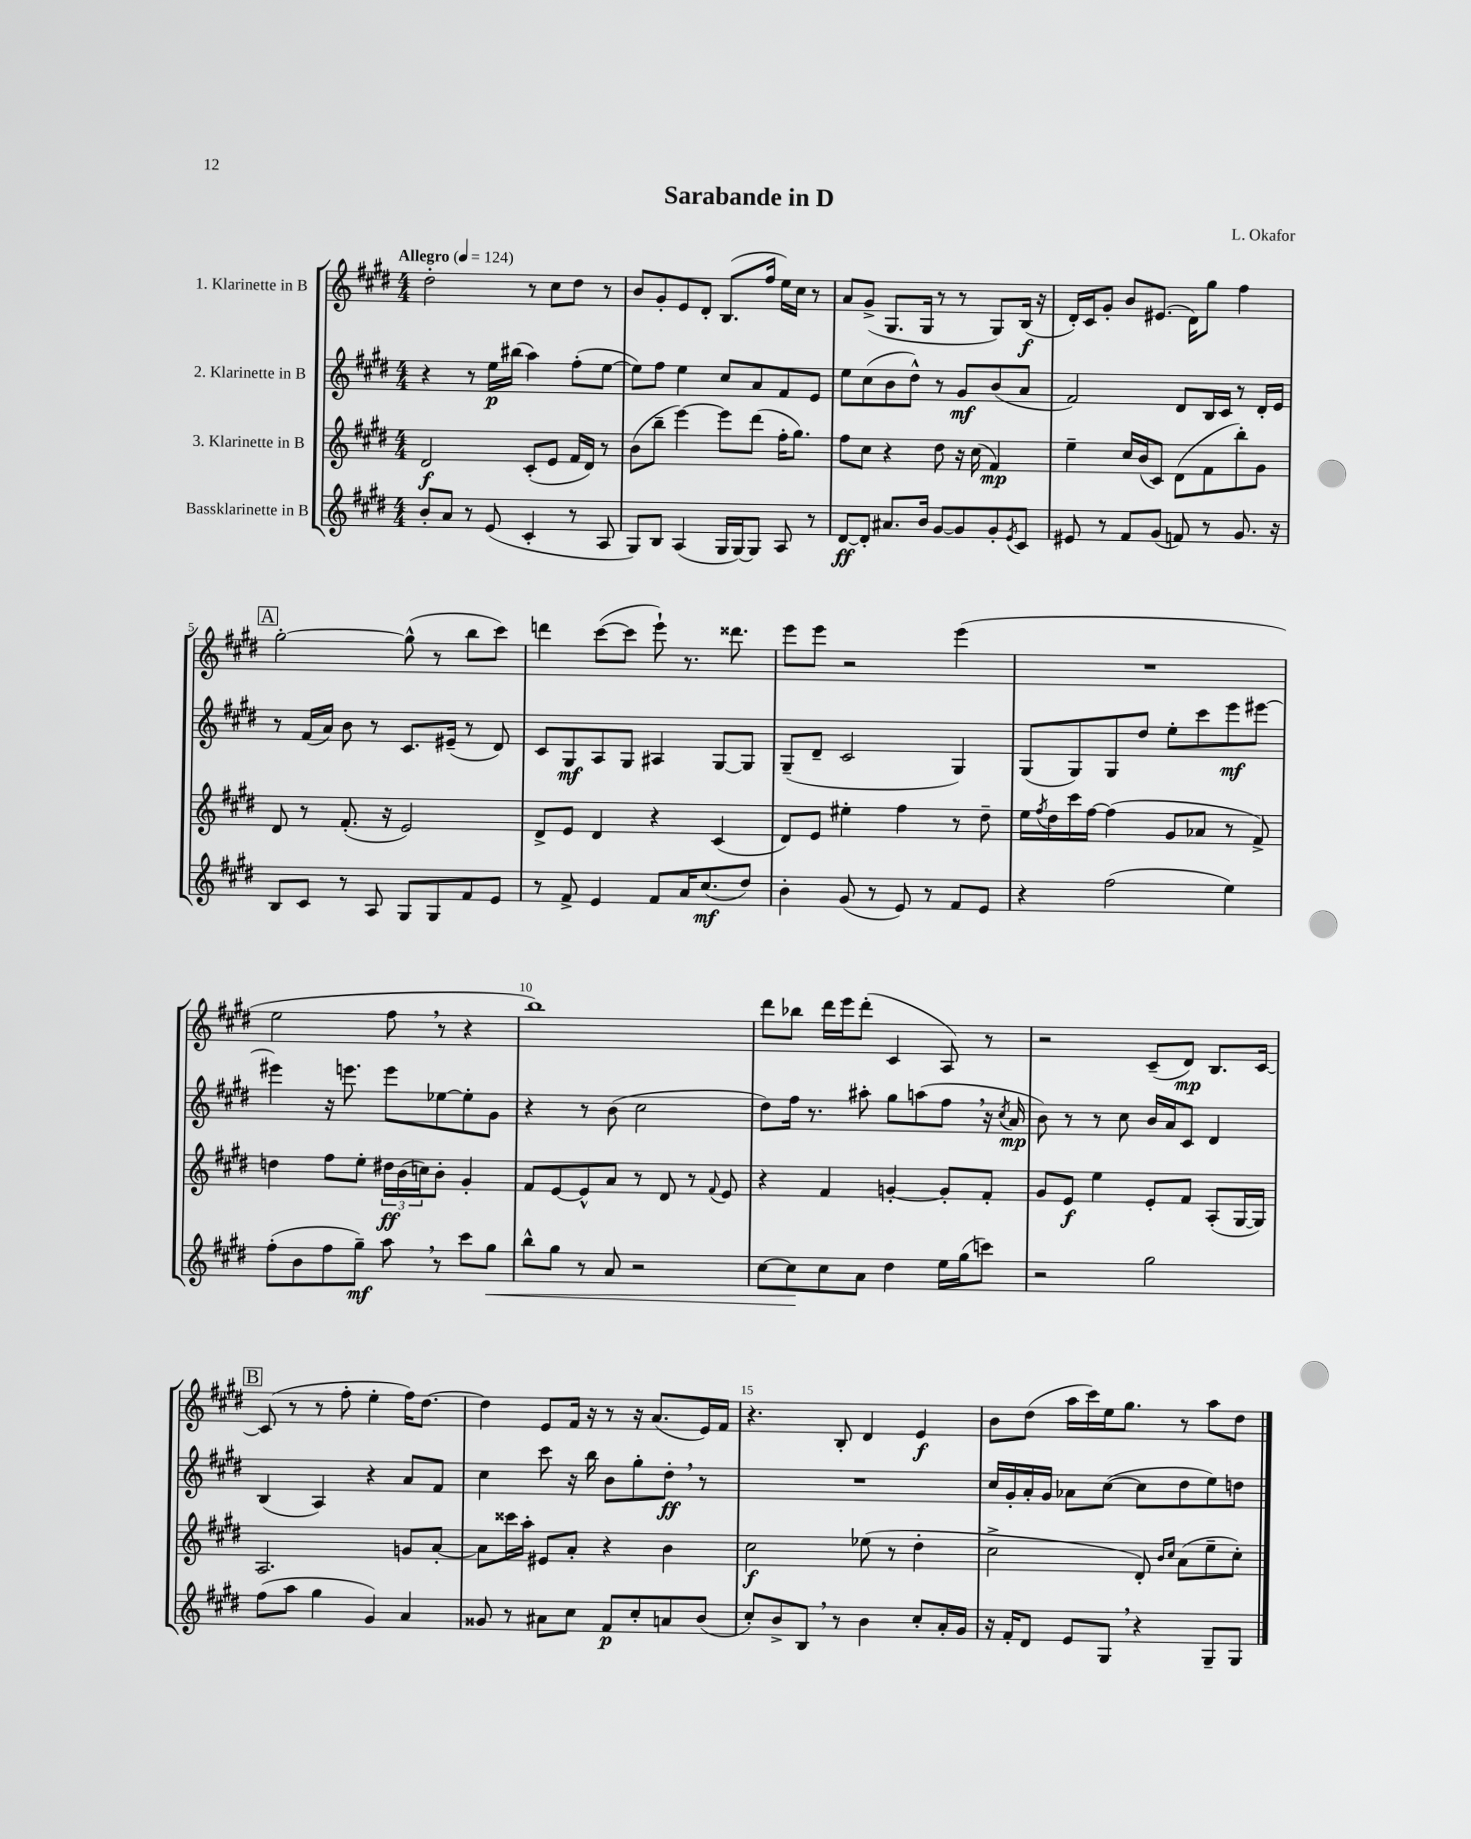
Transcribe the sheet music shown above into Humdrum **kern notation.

**kern	**kern	**kern	**kern
*staff4	*staff3	*staff2	*staff1
*clefG2	*clefG2	*clefG2	*clefG2
*k[f#c#g#d#]	*k[f#c#g#d#]	*k[f#c#g#d#]	*k[f#c#g#d#]
*M4/4	*M4/4	*M4/4	*M4/4
*MM124	*MM124	*MM124	*MM124
8b'/L	2d#/	4r	2dd#'\
8a/J	.	.	.
8r	.	8r	.
(8e/	.	16ee\LL	.
.	.	(16bb#\JJ	.
4c#'/	(8c#'/L	4aa\)	8r
.	8e/J	.	8cc#\L
8r	16f#/LL	(8ff#'\L	8dd#\J
.	16d#/JJ)	.	.
8A/	8r	[8ee\J	8r
=	=	=	=
8G#/L)	(8b\L	8ee\]L)	8b/L
8B/J	8bb~\J	8ff#\J	8g#'/
(4A/	[4eee\)	4ee\	8e/
.	.	.	8d#'/J
16G#/LL	8eee\]L	8cc#/L	(8.B/L
[16G#/J)	.	.	.
8G#/]J	(8ddd#\J	8a/	.
.	.	.	16ff#/Jk
8A/	16ff#'\LK	8f#/	16ee\LL)
.	8.gg#\J)	.	16cc#\JJ
8r	.	8e/J	8r
=	=	=	=
[8d#/L	8ff#\L	8ee\L	8a/L
8d#'/]J	8cc#\J	(8cc#\	(8g#^/J
8.a#/L	4r	8b\	8.G#/L
.	.	8dd#^^\J)	.
16b/Jk	.	.	16G#/Jk
[8g#/L	8dd#\	8r	8r
8g#/]	16r	8g#/L	8r
.	(16cc#\	.	.
8g#'/	4f#/)	(8b/	8G#/L)
8qe/	.	.	.
8c#/J	.	8a/J	(16B/Jk
.	.	.	16r
=	=	=	=
8e#/	4ee~\	2f#/)	16d#'/LL)
.	.	.	16c#/J
8r	.	.	8g#'/J
8f#/L	16cc#/LL	.	8b/L
.	(16b/J	.	.
(8g#/J	8c#/J)	.	(8.e#/J
8f/)	(8d#\L	8d#/L	.
.	.	.	16d#\LK)
8r	8f#\	16B/L	8gg#\J
.	.	16c#/JJ	.
8.g#/	8bb'\)	8r	4ff#\
.	8g#\J	16d#'/LL	.
16r	.	16e/JJ	.
=	=	=	=
8B/L	8d#/	8r	[2gg#'\
8c#/J	8r	(16f#/LL	.
.	.	16a/JJ)	.
8r	(8.f#'/	8b\	.
8A/	.	8r	.
.	16r	.	.
8G#/L	2e/)	8.c#/L	(8gg#^^\]
8G#/	.	.	8r
.	.	(16e#~/Jk	.
8f#/	.	8r	8bb\L
8e/J	.	8d#/)	8ccc#\J)
=	=	=	=
8r	8d#^/L	8c#/L	4ddd\
8f#^/	8e/J	8G#/	.
4e/	4d#/	8A/	([8ccc#\L
.	.	8G#/J	8ccc#\]J
8f#/L	4r	4A#/	8eee`\)
16a/K	.	.	8.r
(8.cc#/	.	.	.
.	(4c#/	[8G#/L	.
.	.	.	8.ddd##\
8dd#/J)	.	8G#/]J	.
=	=	=	=
4b'\	8d#/L)	(8G#~/L	8eee\L
.	8e/J	8d#~/J	8eee\J
(8g#/	4ee#'\	2c#/	2r
8r	.	.	.
8e/)	4ff#\	.	.
8r	.	.	.
8f#/L	8r	4G#/)	(4eee\
8e/J	8dd#~\	.	.
=	=	=	=
4r	16ee\LL	(8G#/L	1r
.	8qff#/	.	.
.	16dd#\	.	.
.	16ccc#\	8G#/)	.
.	[16ff#\JJ	.	.
(2ff#\	(4ff#\]	8G#/	.
.	.	8dd#/J	.
.	8g#/L	8ee'\L	.
.	8a-/J	8ccc#\	.
4ee\)	8r	8eee\	.
.	8f#^/)	[8eee#\J	.
=	=	=	=
(8ff#'\L	4dd\	4eee#\]	2ee\
8b\	.	.	.
8ff#\	8ff#\L	16r	.
.	.	8.eee\	.
8gg#~\J)	8ee'\J	.	.
8aa\	24dd#\LL	8eee\L	8ff#\
.	(24b\	.	.
.	24cc\J)	.	.
8r	8b'\J	[8ee-\	8r
8ccc#\L	4g#'/	8ee-'\]	4r
8gg#\J	.	8g#\J	.
=	=	=	=
8bb^^\L	8f#/L	4r	1bb)
8gg#\J	[8e/	.	.
8r	8e^^/]	8r	.
8a/	8a/J	(8b\	.
2r	8r	2cc#\	.
.	8d#/	.	.
.	8r	.	.
.	8qqf#/	.	.
.	8e/	.	.
=	=	=	=
[8cc#\L	4r	8dd#\L)	8ddd#\L
8cc#\]	.	16ff#\Jk	8bb-\J
.	.	8.r	.
8cc#\	4f#/	.	16ddd#\LL
.	.	.	16eee\J
8a\J	.	8aa#'\	(8ddd#'\J
4dd#\	[4g'/	8gg#\L	4c#/
.	.	(8aa\	.
16ee\LL	8g'/]L	8ff#\J	8A/)
(16gg#\J	.	.	.
8ccc\J)	8f#'/J	16r	8r
.	.	8qcc#/	.
.	.	16a/	.
=	=	=	=
2r	8g#/L	8b\)	2r
.	8e/J	8r	.
.	4ee\	8r	.
.	.	8cc#\	.
2gg#\	8e'/L	16b/LL	(8c#~/L
.	.	16a/J	.
.	8f#/J	8c#/J	8d#/J)
.	(8A'/L	4d#/	8.B/L
.	[16G#/L	.	.
.	16G#/]JJ)	.	[16c#/Jk
=	=	=	=
(8ff#\L	2.A/	(4B/	(8c#/]
8aa\J	.	.	8r
4gg#\	.	4A/)	8r
.	.	.	8ff#'\
4g#/)	.	4r	4ee'\
4a/	8g/L	8a/L	16ff#\LK)
.	.	.	[8.dd#\J
.	[8a'/J	8f#/J	.
=	=	=	=
8g##/	8a\]L	4cc#\	4dd#\]
8r	16ccc##\L	.	.
.	16aa'\JJ	.	.
8a#\L	8e#/L	8ccc#\	8e/L
8cc#\J	8a'/J	16r	16f#/Jk
.	.	16bb\	16r
8f#/L	4r	8b\L	8r
8cc#'/	.	8gg#'\	16r
.	.	.	(8.a/L
8a/	4b\	8dd#'\J	.
(8b/J	.	8r	16e/L)
.	.	.	16f#/JJ
=	=	=	=
8cc#'/L)	2cc#\	1r	4.r
8b^/	.	.	.
8B/J	.	.	.
8r	.	.	8B'/
4b\	(8ee-\	.	4d#/
.	8r	.	.
8cc#'/L	4dd#'\	.	4e/
16a'/L	.	.	.
16g#/JJ	.	.	.
=	=	=	=
16r	2cc#^\	16cc#/LL	8b\L
16f#'/LK	.	16g#'/	.
8d#/J	.	16a'/	(8dd#\J
.	.	16g#/JJ	.
8e/L	.	8a-\L	16aa\LL
.	.	.	16ccc#\)
8G#/J	.	([8cc#\J	16ee\J
.	.	.	8.gg#\J
4r	8d#'/)	8cc#\]L	.
.	16qqb/LL	.	.
.	16qqcc#/JJ	.	.
.	(8a\L	8dd#\	8r
8G#~/L	8ee~\	8ee\)	8aa\L
8G#/J	8cc#'\J)	8dd\J	8dd#\J
==	==	==	==
*-	*-	*-	*-
